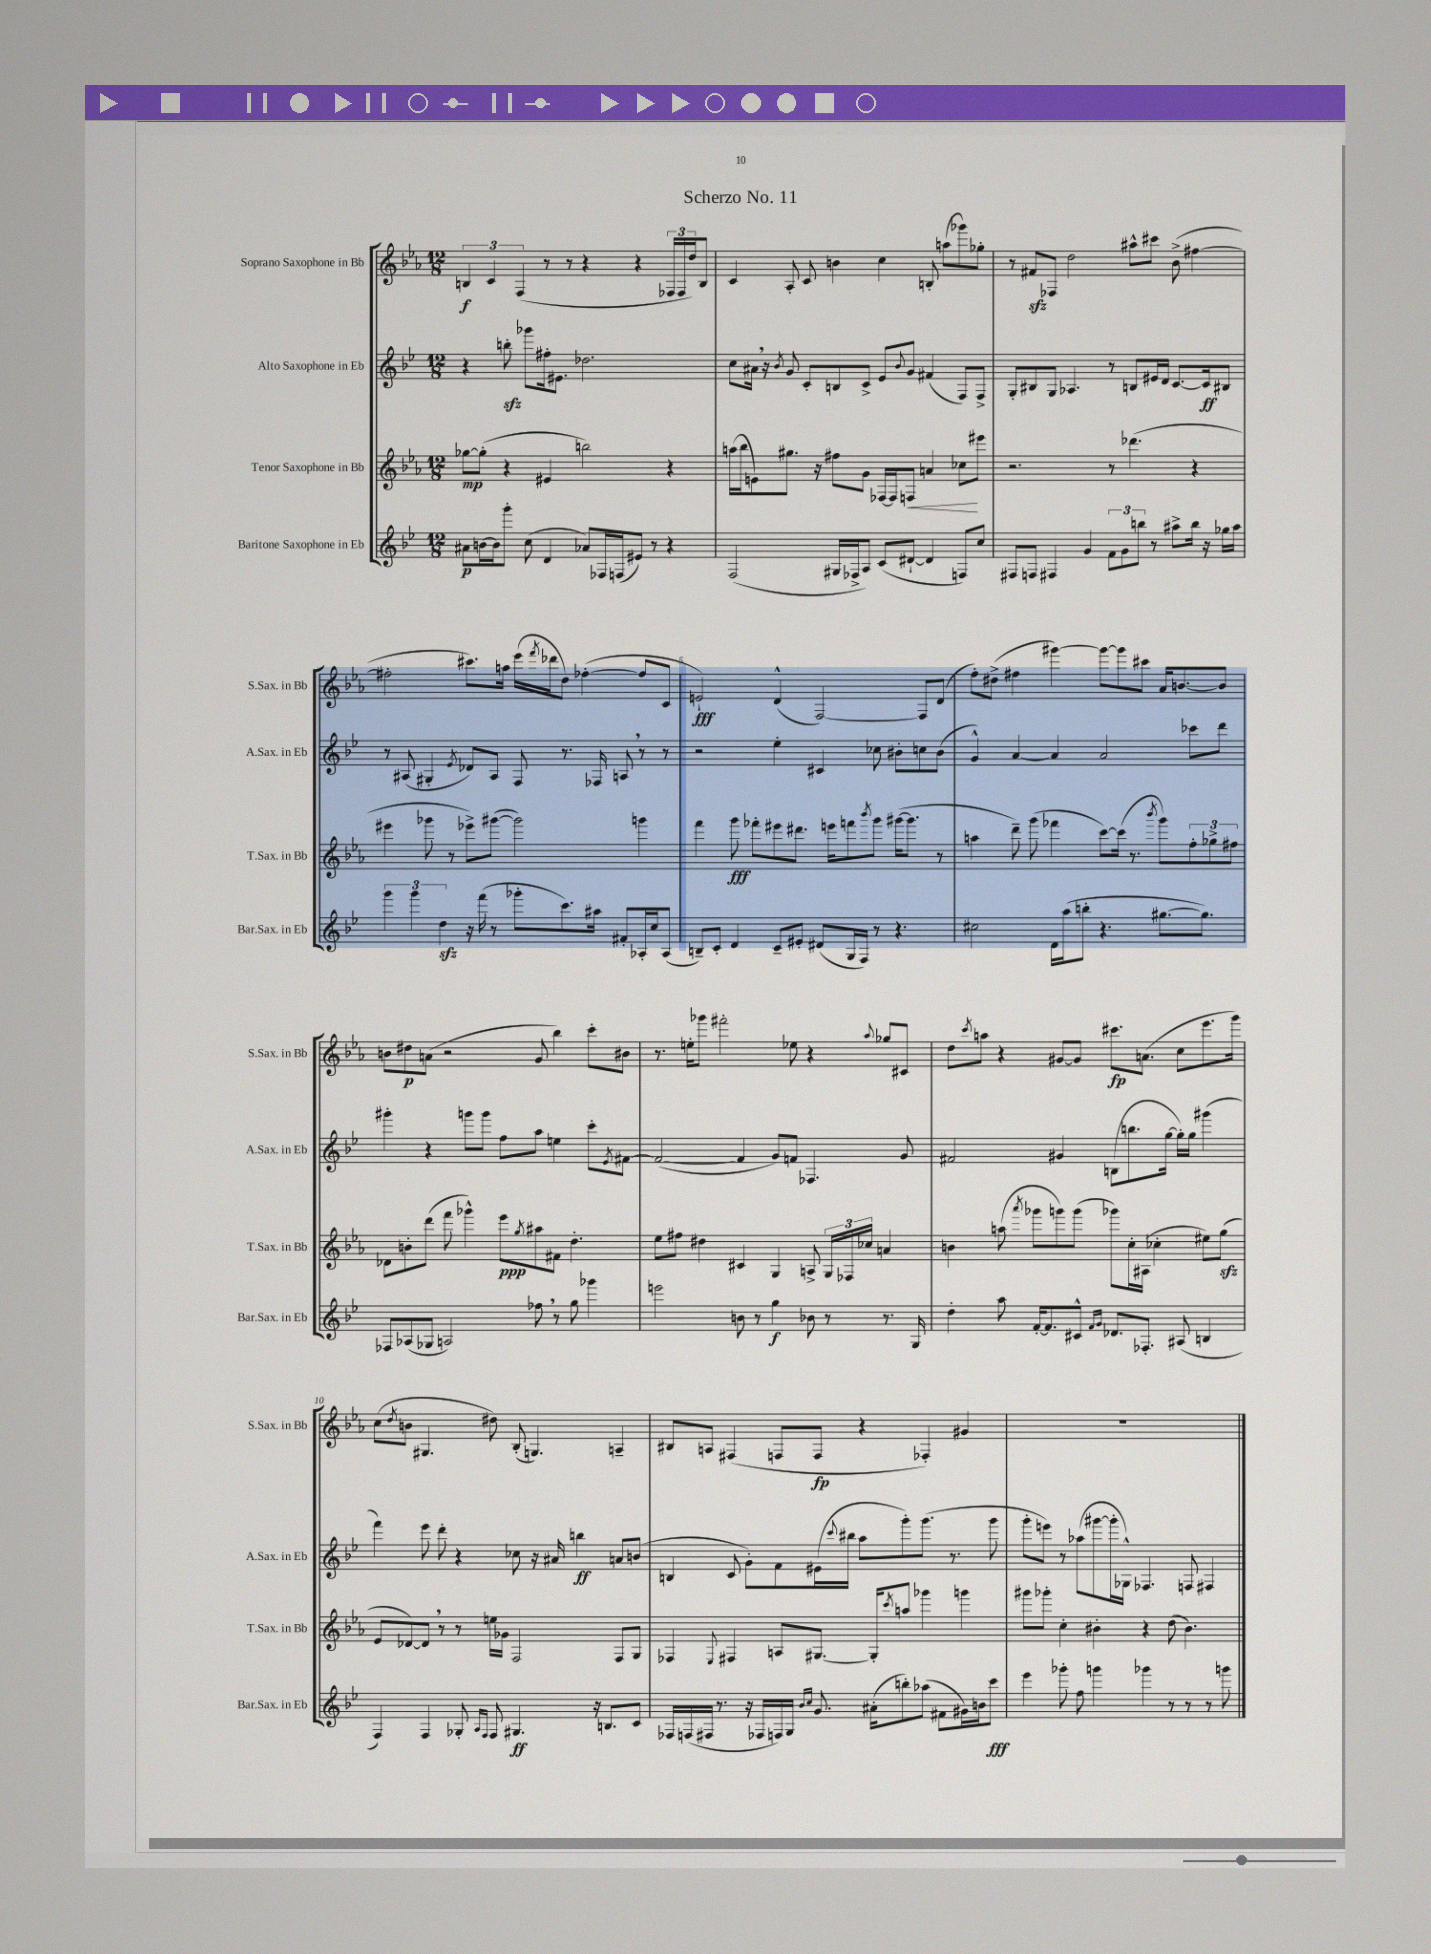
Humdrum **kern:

**kern	**kern	**kern	**kern
*staff4	*staff3	*staff2	*staff1
*clefG2	*clefG2	*clefG2	*clefG2
*k[b-e-]	*k[b-e-a-]	*k[b-e-]	*k[b-e-a-]
*M12/8	*M12/8	*M12/8	*M12/8
8a#	[8gg-	4r	6B
[16b	(8gg-']	.	.
.	.	.	6c
16b]	.	.	.
8ggg'	4r	8bb'	.
.	.	.	(6F
(8cc	.	8ggg-	.
4d	4e#	16ff#'	8r
.	.	8.e#	.
.	.	.	8r
8a-)	2bb)	2.dd-	4r
16F-	.	.	.
(16F	.	.	.
8e#)	.	.	4r
8r	.	.	.
4r	4r	.	24F-
.	.	.	24F-
.	.	.	24dd)
.	.	.	8B
=	=	=	=
(2F	(16aa	8cc	4c
.	16bb-	.	.
.	8e)	16a#	.
.	.	16r	.
.	.	8qb-	.
.	8.gg#	8g	8A-'
.	.	8c'	8c
.	16r	.	.
16G#	8ff#	8B	4b
16F-^	.	.	.
8A)	8g	8c^	.
(8c	[16F-	8e-	4cc
.	16F-]	.	.
.	.	8qqb-	.
[8d#`	8F	8g	.
4d#]	4a	(4f#	8B'
.	.	.	(8aa
8F)	8cc-	8F)	8ggg-)
8cc	8eee#	8F^	8gg-'
=	=	=	=
8F#	2.r	8G'	8r
8F	.	8B#	8f#
4F#	.	8G	8F-
.	.	4.A-	2dd
4g	.	.	.
12f	8r	8r	.
12g	.	.	.
.	(4.ddd-	8B	8aa#^^
12bb	.	.	.
8r	.	16e#	8ccc#
.	.	16d	.
8aa#^	.	[8.c	(8b-^
16bb	4r	.	[4ff#
16r	.	16c]	.
16gg-	.	8B#	.
16aa#	.	.	.
=	=	=	=
6ggg	4eee#	8r	2ff#']
.	.	(8A#	.
6ggg	.	.	.
.	8ggg-	4G#'	.
6dd	.	.	.
.	8r	.	.
.	.	8qe-	.
16r	8eee-^)	8d-)	8.ccc#)
(16fff	.	.	.
8r	([8ggg#	8A#	.
.	.	.	16aa
8ggg-'	2ggg#])	8F	(16eee-
.	.	.	8qfff
.	.	.	16ddd-
8.ccc)	.	8.r	8dd)
.	.	.	([4ff-'
16aa#	.	16F-	.
8f#'	.	8A	.
16A-'	4ggg	8r	8ff-]
16cc	.	.	.
(8A-	.	8r	8c
=	=	=	=
8B~)	4fff	2r	2e`)
8c'	.	.	.
4d	8ggg	.	.
.	8fff-'	.	.
8c~	8eee#	4ee-'	(4d^^
8e#'	8.ddd#	.	.
(8d#	.	4c#	[2F)
.	16eee	.	.
16G	8fff	.	.
16F)	.	.	.
.	8qbbb-	.	.
8r	8ggg	8cc-	.
4.r	([16ggg#	8b#'	.
.	8.ggg#]	.	.
.	.	8cc	8F]
.	8r	(8b#	(8d
=	=	=	=
2cc#	4aa	4g^^)	8ff')
.	.	.	(8dd#^
.	8ddd~)	[4a	4ff#
.	(8ggg	.	.
16d	4fff-	4a]	[4ggg#)
(16aa	.	.	.
8bb'	.	.	.
4.r	[8ccc)	2a	8ggg#_
.	(16ccc]	.	8ggg#]
.	8.r	.	.
.	.	.	8ccc#
.	8qbbb-	.	.
[8.gg#	8ggg)	.	16a-
.	.	.	[8.b
.	12ff'	8ccc-	.
8.gg#])	.	.	.
.	12gg-^	.	.
.	.	8ddd	8b]
.	12ff#	.	.
=	=	=	=
8F-	8d-	4ggg#'	8b
(8A-	8b'	.	8dd#
8G-	(8ddd	4r	(8a
2A)	8fff	.	2r
.	4ggg-^^)	8ggg	.
.	.	8ggg	.
.	8eee-	8ff	.
.	8qgg	.	.
8ff-	8aa#	8aa	8g
8r	8f#	4ee	4bb-)
8gg	4.dd'	.	.
4ggg-	.	8ccc'	8ccc'
.	.	8qe-	.
.	.	[8f#	8b#
=	=	=	=
2eee	8ee-	(2f#_	8.r
.	8ff#	.	.
.	.	.	16ee'
.	4dd#	.	8ggg-
.	.	.	2fff#'
8b	4c#	4f#]	.
8r	.	.	.
4gg	4G	8g)	.
.	.	8f	8ee-
8b-	8A^	4.F-	4r
8r	24G	.	.
.	24F-	.	.
.	24cc-	.	.
.	.	.	8qqaa-
8.r	4a	.	8gg-
.	.	8g	8c#
16G	.	.	.
=	=	=	=
4dd'	4b	2f#	8dd
.	.	.	8qccc
.	.	.	8aa
8aa	(8aa	.	4r
.	8qaaa-	.	.
[16f'	8ggg-	.	.
8.f]	.	.	.
.	8ggg)	4g#	[8g#
8c#^^	(8ggg	.	8g#]
16qqf	.	.	.
16qqg	.	.	.
8.d-	8ggg-)	(8B	8.ccc#
.	16cc'	8.bb	.
8.F-'	(16A#	.	(8.a
.	4cc-'	.	.
.	.	[16gg	.
(8A#	.	16gg'])	8cc
.	.	16gg	.
4B	8ee#)	(4ggg#	8.eee-
.	(8gg	.	.
.	.	.	16ggg)
=	=	=	=
4F)	8e-	4fff)	(8cc
.	.	.	8qdd
.	[8d-)	.	8b
4F	8d-]	8eee-	4.G#
.	8r	8ddd'	.
8G-'	8r	4r	.
16qqA	.	.	.
16qqF	.	.	.
8F	16ee	.	8dd#)
.	16g-	.	.
4.G#	2F	8cc-	(8B-'
.	.	16r	4.G)
.	.	16a#	.
.	.	4bb	.
16r	.	.	.
8.B	.	.	.
.	8F	8a	4A~
8c	8G	(8b	.
=	=	=	=
16F-	4F-	4B	8B#
(16F	.	.	.
16F#	.	.	8A
8.r	.	.	.
.	8qqE-	.	.
.	4F#	8c	(4F#
16r	.	8g')	.
16F-	.	.	.
16F)	8A	8f	8F
16G	.	.	.
16qqb-	.	.	.
16qqcc	.	.	.
8.g	[8.G#	(16e#	8F
.	.	8qqccc	.
.	.	16bb#	.
.	.	8aa	4r
(16a#'	16G#']	.	.
.	8qccc	.	.
8bb')	8aa	8ggg')	.
(8aa-	4ggg-	(8.ggg	4F-')
8f#	.	.	.
.	.	8.r	.
16g#)	4ggg	.	4g#
16b	.	.	.
8ccc	.	8ggg	.
=	=	=	=
4eee-	8ggg#	8ggg'	1.r
.	8ggg-'	8eee)	.
8ggg-'	4cc'	8r	.
8ff	.	(8aa-	.
4ggg	4b#'	[8ggg#	.
.	.	16ggg#']	.
.	.	16G-^^)	.
4ggg-	4r	4.F-	.
8r	(8dd	.	.
8r	4.b#)	8F	.
8r	.	4F#	.
8ggg	.	.	.
==	==	==	==
*-	*-	*-	*-
